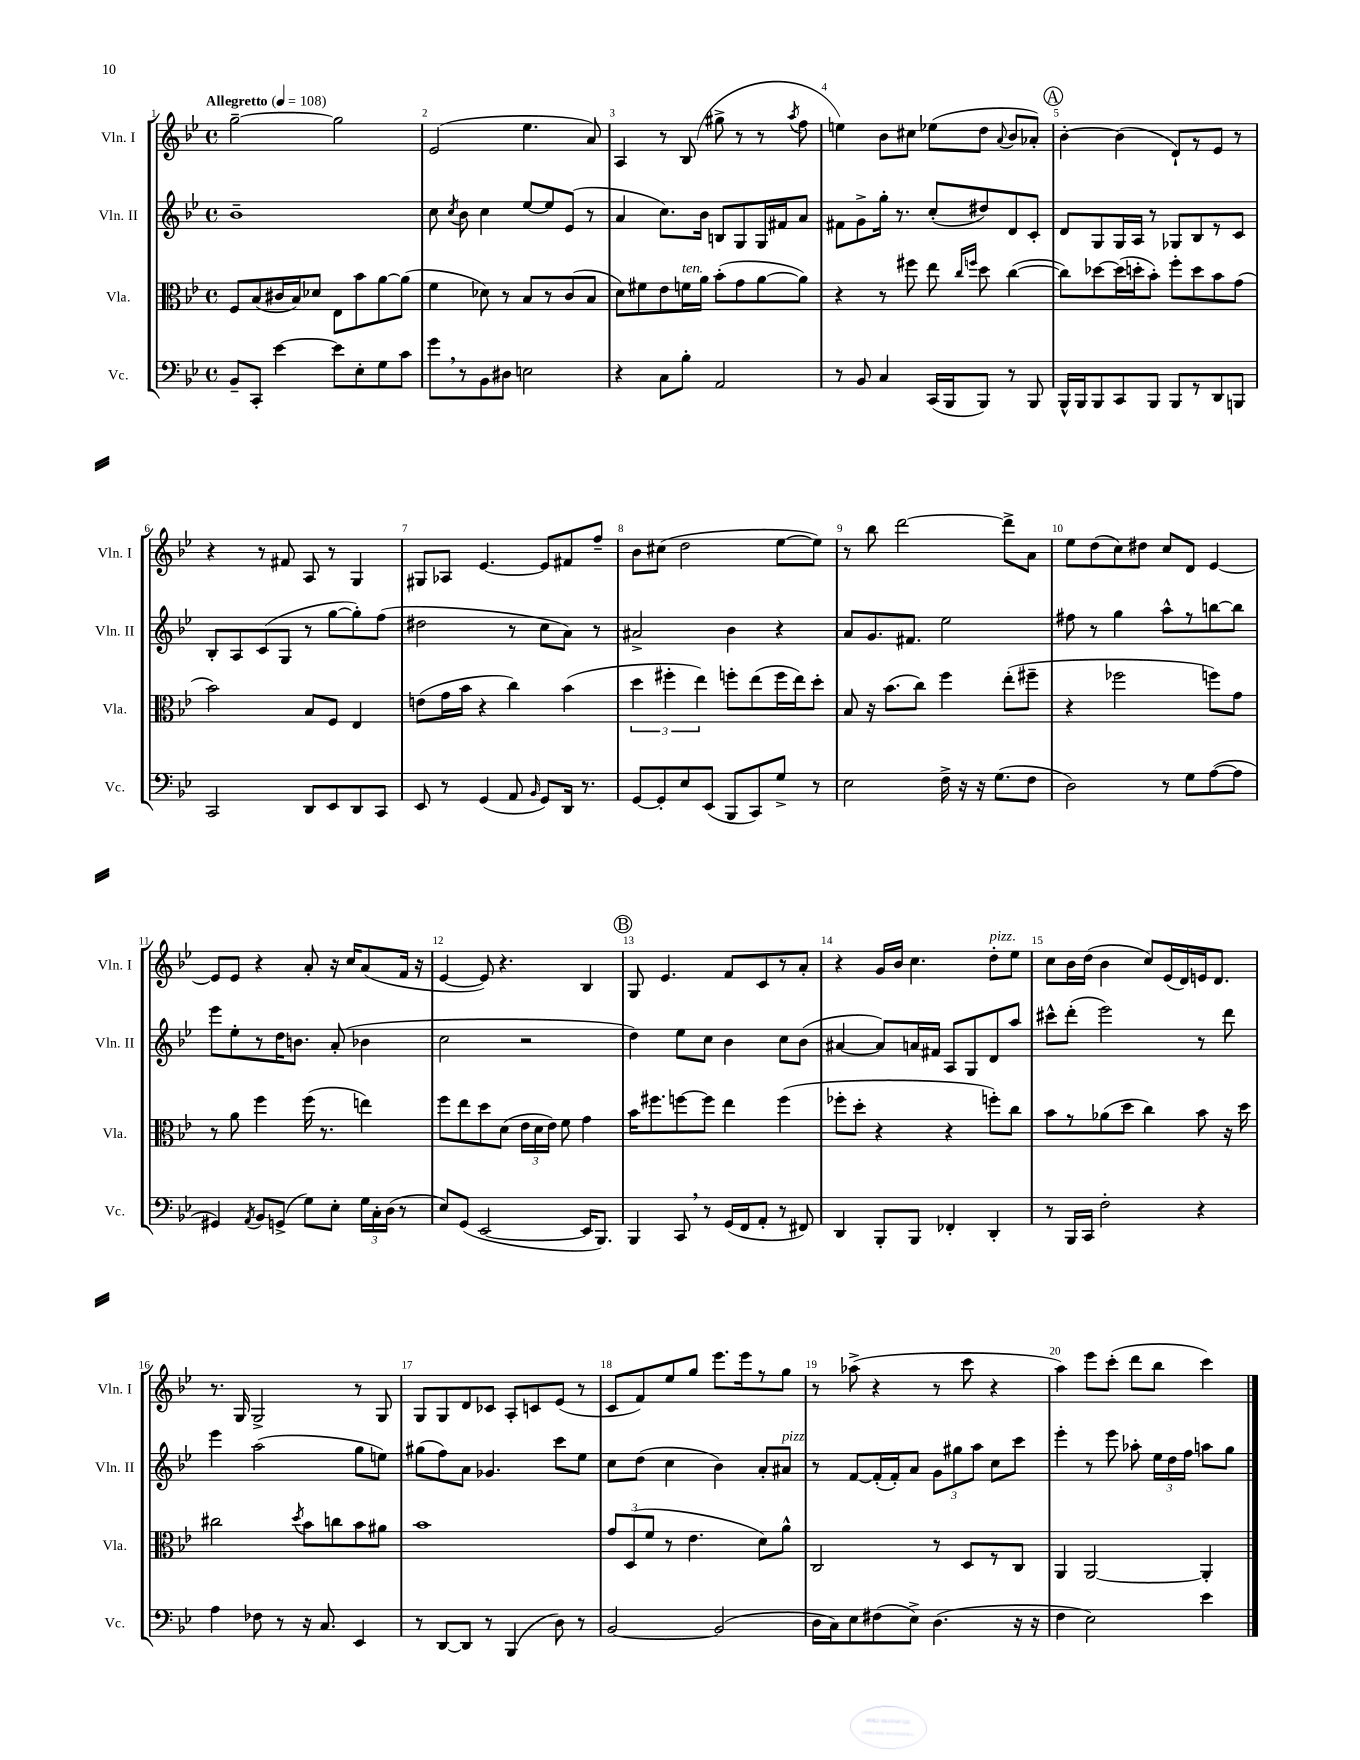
<<
\new StaffGroup <<
\new Staff = "s0" \with { instrumentName = "Vln. I" shortInstrumentName = "Vln. I" } {
    \clef treble \key bes \major \defaultTimeSignature \time 4/4 \tempo "Allegretto" 4 = 108
    \autoBeamOff g''2~-- g''2 |
    ees'2( ees''4. a'8) |
    a4 r8 bes8( gis''8-> r8 r8 \acciaccatura { a''8 } f''8 |
    e''4) bes'8[ cis''8] ees''8[( d''8] \appoggiatura { a'8 } bes'8[ aes'8]-.) |
    \mark \markup { \circle "A" } bes'4~-. bes'4( d'8[-!) r8 ees'8] r8 |
    r4 r8 fis'8 a8 r8 g4 |
    gis8[ aes8] ees'4.~ ees'8[ fis'8 f''8]-- |
    bes'8[ cis''8]( d''2 ees''8[~ ees''8]) |
    r8 bes''8 d'''2~ d'''8[-> a'8] |
    ees''8[ d''8( c''8) dis''8] c''8[ d'8] ees'4~ |
    ees'8[ ees'8] r4 a'8-. r16 c''16[ a'8( f'16] r16 |
    ees'4~ ees'8) r4. bes4 |
    \mark \markup { \circle "B" } g8 ees'4. f'8[ c'8 r8 a'8]-. |
    r4 g'16[ bes'16] c''4. d''8[-.^\markup { \italic "pizz." } ees''8] |
    c''8[ bes'16 d''16]( bes'4 c''8[) ees'16( d'16) e'16 d'8.] |
    r8. g16 g2-> r8 g8 |
    g8[ g8 d'8 ces'8] a8[-. c'8 ees'8]( r8 |
    c'8[ f'8) ees''8 g''8] ees'''8.[ ees'''16 r8 g''8] |
    r8 aes''8->( r4 r8 c'''8 r4 |
    a''4) ees'''8[ c'''8]-.( d'''8[ bes''8] c'''4) \bar "|." |
}
\new Staff = "s1" \with { instrumentName = "Vln. II" shortInstrumentName = "Vln. II" } {
    \clef treble \key bes \major \defaultTimeSignature \time 4/4
    \autoBeamOff bes'1-- |
    c''8 \acciaccatura { c''8 } bes'8 c''4 ees''8[~ ees''8 ees'8]( r8 |
    a'4 c''8.[) bes'16] b8[ g8 g16 fis'16 a'8] |
    fis'8[ g'8-> g''16]-. r8. c''8[-.( dis''8) d'8 c'8]-. |
    \mark \markup { \circle "A" } d'8[ g8 g16 a16] r8 ges8[ bes8 r8 c'8] |
    bes8[-. a8 c'8( g8] r8 g''8[~ g''8-.) f''8]( |
    dis''2 r8 c''8[ a'8]) r8 |
    ais'2-> bes'4 r4 |
    a'8[ g'8. fis'8.] ees''2 |
    fis''8 r8 g''4 a''8[-^ r8 b''8~ b''8] |
    ees'''8[ ees''8-. r8 d''16 b'8.] a'8-.( bes'4 |
    c''2 r2 |
    \mark \markup { \circle "B" } d''4) ees''8[ c''8] bes'4 c''8[ bes'8]( |
    ais'4~ ais'8[) a'16 fis'16] a8[ g8 d'8 a''8] |
    cis'''8[-^ d'''8]-.( ees'''2) r8 d'''8 |
    ees'''4 a''2( g''8[ e''8]) |
    gis''8[( f''8) a'8] ges'4. c'''8[ ees''8] |
    c''8[ d''8]( c''4 bes'4) a'8[-. ais'8]^\markup { \italic "pizz." } |
    r8 f'8[~ f'16-.( f'16-.) a'8] \tuplet 3/2 { g'8[ gis''8 a''8] } c''8[ c'''8] |
    ees'''4-. r8 ees'''8 aes''8-. \tuplet 3/2 { ees''16[ d''16 f''16] } a''8[ g''8] \bar "|." |
}
\new Staff = "s2" \with { instrumentName = "Vla." shortInstrumentName = "Vla." } {
    \clef alto \key bes \major \defaultTimeSignature \time 4/4
    \autoBeamOff f8[ bes8( cis'16 bes16) des'8] ees8[ bes'8 a'8~ a'8]( |
    f'4 des'8) r8 bes8[ r8 c'8( bes8] |
    d'8[) fis'8 ees'8 f'16^\markup { \italic "ten." } a'16] bes'8[-.( g'8 a'8~ a'8]) |
    r4 r8 fis''8 ees''8 \grace { c''16[ f''16] } d''8 c''4~( |
    \mark \markup { \circle "A" } c''8[) des''8~ des''16( d''16-. bes'8]-.) f''8[-. d''8 bes'8 g'8]( |
    bes'2) bes8[ f8] ees4 |
    e'8[( g'16 bes'16] r4 c''4) bes'4( |
    \tuplet 3/2 { d''4 fis''4-. ees''4) } f''8[-. ees''8( f''16 ees''16) d''8]-. |
    bes8 r16 bes'8.[( c''8]) f''4 ees''8[-.( fis''8]-- |
    r4 fes''2 f''8[) g'8] |
    r8 a'8 f''4 f''16( r8. e''4) |
    f''8[ ees''8 d''8 d'8]( \tuplet 3/2 { ees'16[ d'16 ees'16]) } f'8 g'4 |
    \mark \markup { \circle "B" } bes'16[ fis''8. f''8~ f''8] ees''4 f''4( |
    fes''8[-. d''8]-. r4 r4 f''8[-.) c''8] |
    bes'8[ r8 aes'8( d''8] c''4) bes'8 r16 d''16 |
    cis''2 \acciaccatura { d''8 } bes'8[ c''8 bes'8 ais'8] |
    bes'1 |
    \tuplet 3/2 { g'8[ d8( f'8] } r8 ees'4. d'8[) a'8]-^ |
    c2 r8 d8[ r8 c8] |
    a,4 a,2~ a,4-. \bar "|." |
}
\new Staff = "s3" \with { instrumentName = "Vc." shortInstrumentName = "Vc." } {
    \clef bass \key bes \major \defaultTimeSignature \time 4/4
    \autoBeamOff bes,8[-- c,8]-. ees'4~ ees'8[ ees8-. g8 c'8] |
    g'8[ \breathe r8 bes,8 dis8] e2 |
    r4 c8[ bes8]-. a,2 |
    r8 bes,8 c4 c,16[( bes,,16 bes,,8]) r8 bes,,8 |
    \mark \markup { \circle "A" } bes,,16[-^ bes,,16 bes,,8 c,8 bes,,8] bes,,8[ r8 d,8 b,,8] |
    c,2 d,8[ ees,8 d,8 c,8] |
    ees,8 r8 g,4( a,8 \grace { bes,16 } g,8[) d,16] r8. |
    g,8[~ g,8-. ees8 ees,8]( bes,,8[ c,8) g8]-> r8 |
    ees2 f16-> r16 r16 g8.[( f8] |
    d2) r8 g8[ a8~( a8] |
    gis,4) \acciaccatura { a,8 } bes,8[ g,8]->( g8[) ees8]-. \tuplet 3/2 { g16[ c16-. d16]( } r8 |
    ees8[) g,8]( ees,2~ ees,16[ bes,,8.]) |
    \mark \markup { \circle "B" } bes,,4 c,8 \breathe r8 g,16[( f,16 a,8]-. r8 fis,8) |
    d,4 bes,,8[-. bes,,8] fes,4-. d,4-. |
    r8 bes,,16[ c,16] f2-. r4 |
    a4 fes8 r8 r16 c8. ees,4 |
    r8 d,8[~ d,8] r8 bes,,4( d8) r8 |
    bes,2~ bes,2( |
    d16[ c16) ees8 fis8( ees8]->) d4.( r16 r16 |
    f4 ees2) ees'4 \bar "|." |
}
>>
>>
\layout { \context { \Score \override BarNumber.break-visibility = ##(#f #t #t) barNumberVisibility = #all-bar-numbers-visible } }
